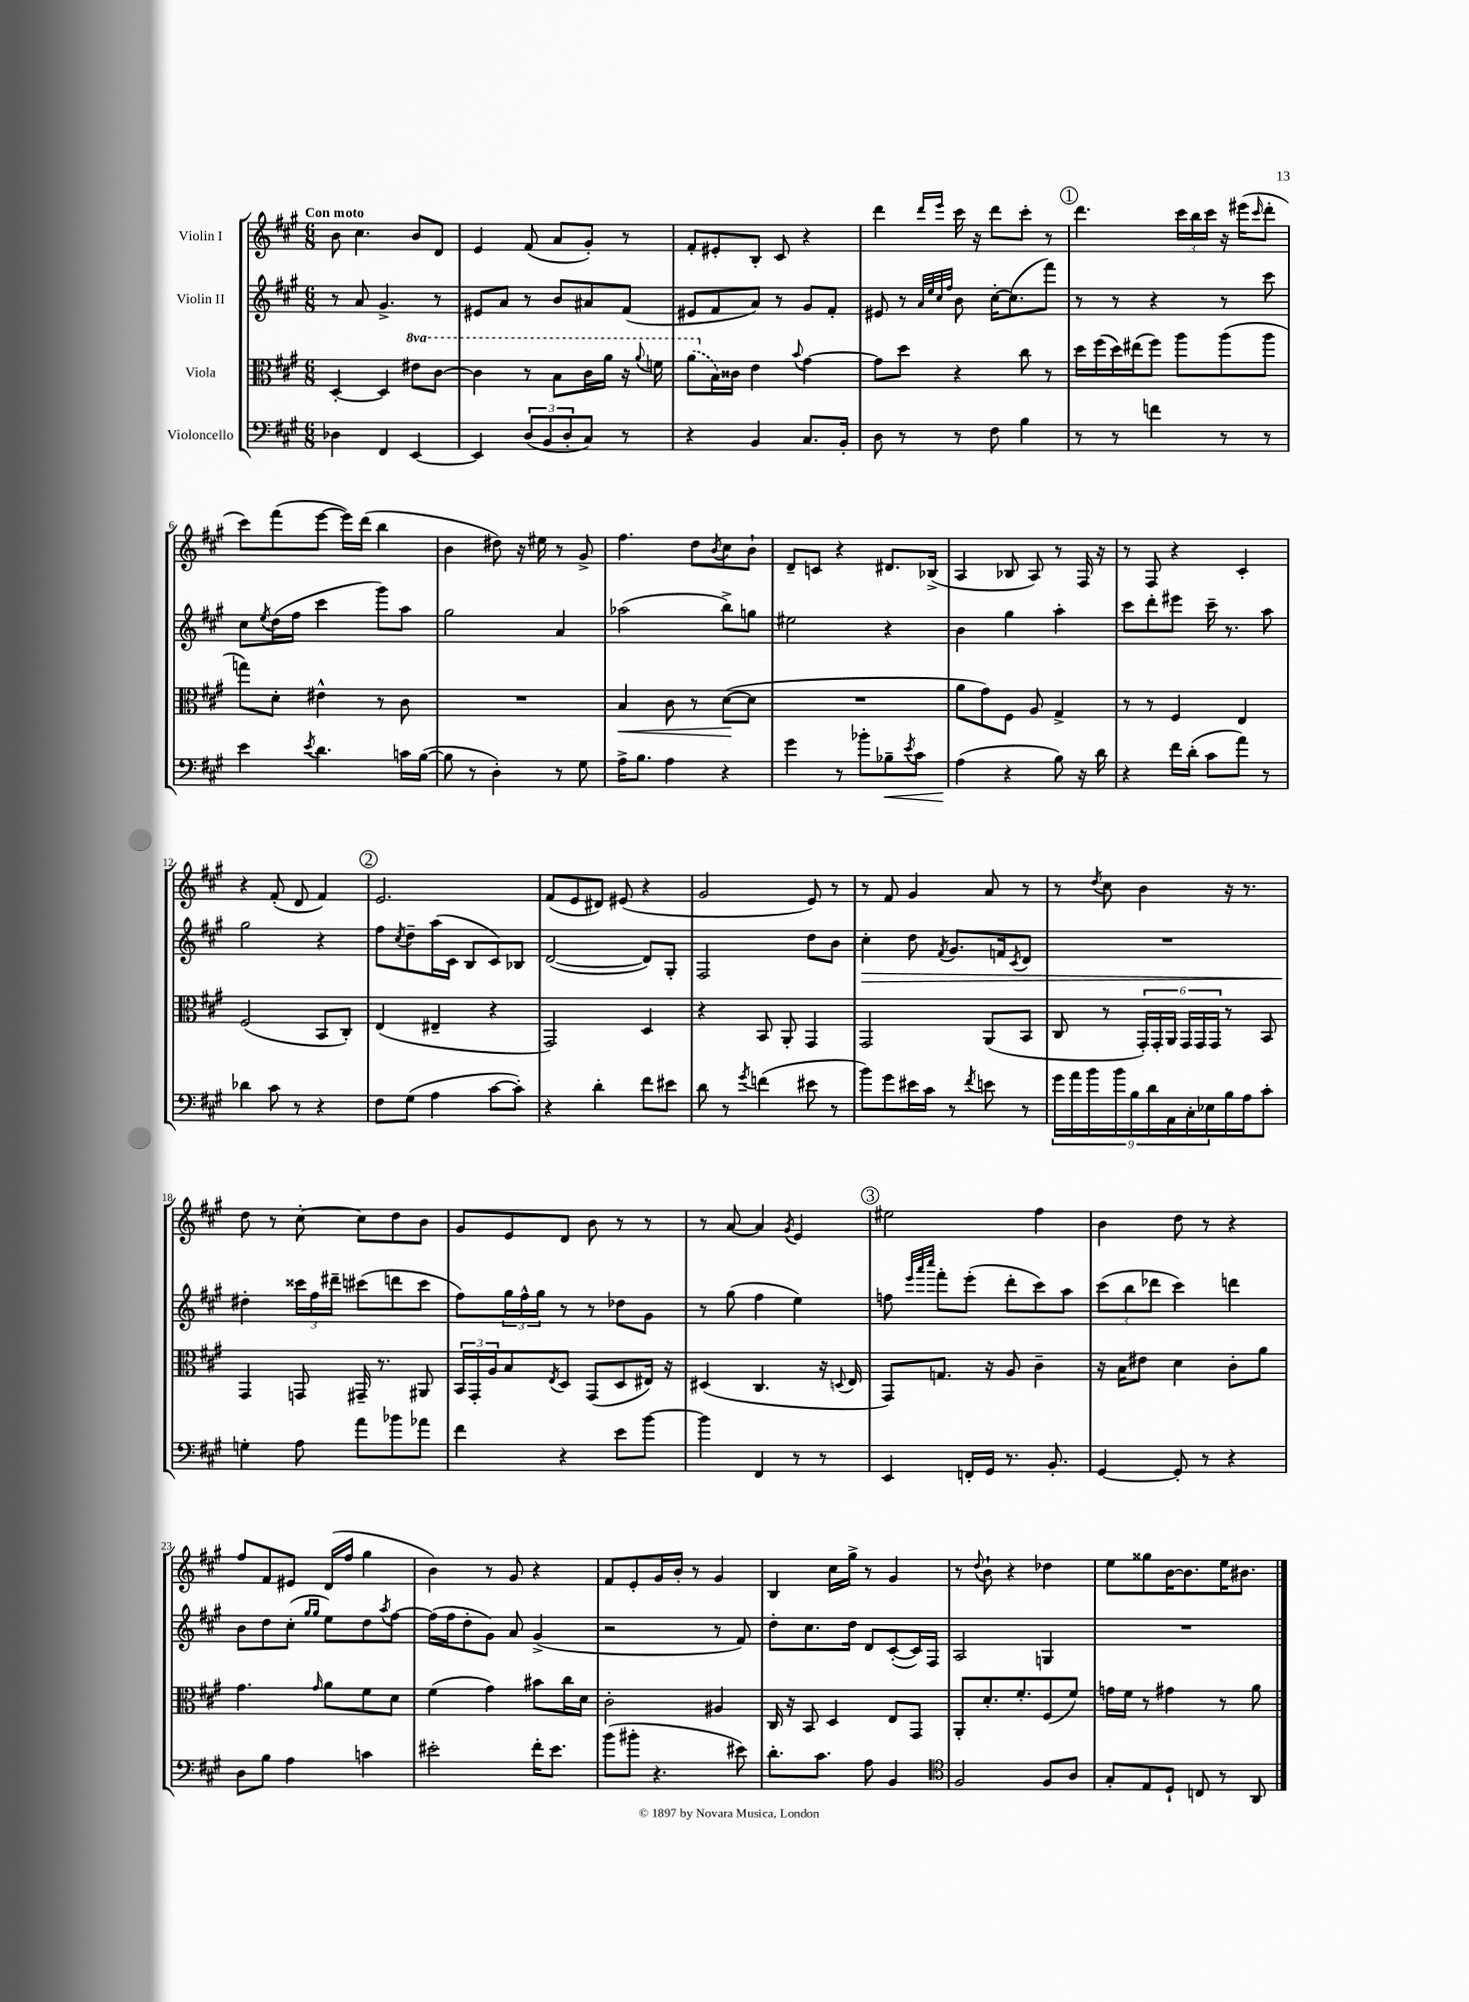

**kern	**kern	**kern	**kern
*staff4	*staff3	*staff2	*staff1
*clefF4	*clefC3	*clefG2	*clefG2
*k[f#c#g#]	*k[f#c#g#]	*k[f#c#g#]	*k[f#c#g#]
*M6/8	*M6/8	*M6/8	*M6/8
4D-	[4D'	8r	8b
.	.	8a	4.cc#
4FF#	4D]	4.g#^	.
[4EE	8ee#	.	8b
.	[8cc#	8r	8d
=	=	=	=
4EE]	4cc#]	8e#	4e
.	.	8a	.
(12D	8r	8r	(8f#
12BB	.	.	.
.	8b	8b	8a
12D'	.	.	.
8C#)	16cc#	8a#	8g#')
.	16aa	.	.
8r	16r	(8f#	8r
.	8qqaa	.	.
.	16ff	.	.
=	=	=	=
4r	(8aa	8e#	8f#'
.	16B)	8f#	8e#'
.	16c##	.	.
4BB	4e	8a)	8B'
.	.	8r	8c#
.	8qqb	.	.
8.C#	[4g#	8g#	4r
.	.	8f#'	.
16BB'	.	.	.
=	=	=	=
8D	8g#]	8e#	4ddd
8r	8dd	8r	.
.	.	32qqa	.
.	.	32qqee	.
.	.	32qqcc#	16qqddd
.	.	32qqff#	16qqeee
8r	4r	8b	16ccc#
.	.	.	16r
8F#	.	[16cc#'	8ddd
.	.	(8.cc#]	.
4B	8cc#	.	8ccc#'
.	8r	8fff#)	8r
=	=	=	=
8r	16dd	8r	4.ddd
.	(16ff#	.	.
8r	16dd)	8r	.
.	(16ee#	.	.
4f	8ff#)	4r	.
.	8aa	.	24ccc#
.	.	.	24bb
.	.	.	24ccc#
8r	(8aa	8r	16r
.	.	.	(16eee#
.	.	.	16qqccc#
8r	8aa	8ccc#	8ddd'
=	=	=	=
4e	8gg)	8cc#	8ccc#)
.	.	8qee	.
.	8d'	(16dd	(8fff#
.	.	16ff#	.
8qe	.	.	.
4.d	4e#^^	4ccc#	[8eee
.	.	.	16eee])
.	.	.	(16ddd
.	8r	8ggg#)	4bb
16c	8c#	8aa	.
([16B	.	.	.
=	=	=	=
8B]	2.r	2gg#	4b
8r	.	.	.
4D')	.	.	8dd#)
.	.	.	16r
.	.	.	16ee#
8r	.	4a	8r
8G#	.	.	8g#^
=	=	=	=
16A^	4B	(2aa-	4.ff#
8.B	.	.	.
4A	8c#	.	.
.	8r	.	8dd
.	.	.	8qb
4r	([8d	8bb^)	8cc#
.	8d]	8gg	8b`
=	=	=	=
4g#	2.r	2ee#	8d~
.	.	.	8c
8r	.	.	4r
8b-'	.	.	.
8B-~	.	4r	8.d#
8qe	.	.	.
8c#	.	.	.
.	.	.	(16B-^
=	=	=	=
(4A	8a	4b	4A
.	8g#)	.	.
4r	8F#	4gg#	8B-
.	8A	.	8A)
8B)	4G#^	4aa'	8r
16r	.	.	16F#
16d	.	.	16r
=	=	=	=
4r	8r	8ccc#	8r
.	8r	8ddd'	8F#
16f#	4F#	8eee#	4r
(16d'	.	.	.
8c#	.	16ccc#~	.
.	.	8.r	.
8a)	4E	.	4c#'
8r	.	8aa	.
=	=	=	=
4d-	(2F#	2gg#	4r
8c#	.	.	(8f#'
8r	.	.	8d
4r	8BB	4r	4f#)
.	8C#')	.	.
=	=	=	=
8F#	(4E	8ff#	2.e
.	.	8qcc#	.
(8G#	.	8dd~	.
4A	4E#~	(16aa	.
.	.	16c#	.
.	.	8B	.
[8c#	4r	8c#)	.
8c#'])	.	8B-	.
=	=	=	=
4r	2GG#)	([2d	(8f#
.	.	.	8e
4d'	.	.	8d#)
.	.	.	(8e#
8f#	4D	8d])	4r
8e#	.	8G#'	.
=	=	=	=
8d	4r	2F#	2g#
8r	.	.	.
8qg#	.	.	.
(4f	8BB	.	.
.	8AA'	.	.
8e#	4GG#	8dd	8e)
8r	.	8b	8r
=	=	=	=
8b)	2GG#	4cc#'	8r
8g#	.	.	8f#
16e#	.	8dd	4g#
16c#	.	.	.
.	.	8qf#	.
8r	.	8.g#	.
8qf#	.	.	.
8e	(8AA	.	8a
.	.	16f	.
.	.	8qc#	.
8r	8BB	8d	8r
=	=	=	=
18g#	8C#	2.r	8r
18a	.	.	.
18b	.	.	.
.	.	.	8qdd
.	8r	.	8cc#
18b	.	.	.
18B	.	.	.
.	24GG#')	.	4b
18d	.	.	.
.	24GG#'	.	.
18AA	24AA	.	.
.	24GG#	.	.
18C#'	.	.	.
.	24GG#	.	.
18E-	.	.	.
.	24GG#	.	.
16B	8r	.	16r
16A	.	.	8.r
8c#'	8BB	.	.
=	=	=	=
4G'	4GG#	4dd#'	8dd
.	.	.	8r
8A	8GG	24ccc##	[8cc#'
.	.	24ff#	.
.	.	24ddd#~	.
8a	16GG#~	(8ccc#	8cc#]
.	8.r	.	.
8b-	.	8ddd	8dd
8a-	8AA#	8ccc#	8b
=	=	=	=
4f#	24BB	8ff#)	8g#
.	24GG#'	.	.
.	24A	.	.
.	8B	24gg#	8e
.	.	24ff#^^	.
.	.	24gg#	.
.	8qE	.	.
4r	8D	8r	8d
.	(8GG#	8r	8b
8e	8D	8dd-	8r
[8b	16E#)	8g#	8r
.	16r	.	.
=	=	=	=
4b]	(4D#	8r	8r
.	.	(8gg#	[8a
4FF#	4.C#	4ff#	4a]
.	.	.	8qg#
8r	.	4ee)	4e
8r	16r	.	.
.	8qqD	.	.
.	16E	.	.
=	=	=	=
4EE	8GG#)	8ff	2ee#
.	.	32qqeee	.
.	.	32qqaaa	.
.	.	32qqcccc#	.
.	8.G	8fff#'	.
16FF'	.	(8eee'	.
16GG#	16r	.	.
8.r	8A	8ddd'	.
.	4c#~	8ccc#)	4ff#
8.BB'	.	.	.
.	.	8aa	.
=	=	=	=
[4GG#	16r	(12ccc#	4b
.	16B	.	.
.	.	12bb	.
.	8e#	.	.
.	.	12ddd-	.
8GG#']	4d	4ccc#)	8dd
8r	.	.	8r
4r	8c#'	4ddd	4r
.	8a	.	.
=	=	=	=
8D	4.g#	8b	8ff#
8B	.	8dd	8f#
4A	.	(8cc#'	8e#
.	.	16qqgg#	.
.	16qqg#	16qqgg#	.
.	8a	8ee)	(16d
.	.	.	16ff#
4c	8f#	8dd	4gg#
.	.	8qaa	.
.	8d	[8ff#	.
=	=	=	=
2e#'	(4f#	(16ff#]	4b)
.	.	16ff#	.
.	.	8dd'	.
.	4g#)	8g#)	8r
.	.	8a	8g#
16f#'	8b#	(4g#^	4r
8.e#	.	.	.
.	16cc#	.	.
.	16d	.	.
=	=	=	=
(8b	2c#'	2r	8f#
8b#'	.	.	8e'
4.r	.	.	16g#
.	.	.	16b'
.	.	.	8r
.	4A#	8r	4g#
8e#)	.	8f#)	.
=	=	=	=
8.d'	16C#	8dd'	4B
.	16r	.	.
.	8BB	8.cc#	.
8.c#	.	.	.
.	4D	.	16cc#
.	.	16dd	16gg#^
8A	.	8d	8r
4BB	8E	([8c#'	4g#
.	8GG#	16c#])	.
.	.	16F#	.
=	=	=	=
*clefC4	*	*	*
2F#	8AA'	2A	8r
.	.	.	8qqdd
.	8.d'	.	8b`
.	.	.	4r
.	8.f#'	.	.
8F#	(8F#	4G	4dd-
8A	8f#)	.	.
=	=	=	=
8G#'	16g	2.r	8ee
.	16f#	.	.
8E	8r	.	8gg##
8D`	4g#	.	[16b
.	.	.	8.b]
8C	.	.	.
8r	8r	.	16ee
.	.	.	8.b#
8AA	8a	.	.
==	==	==	==
*-	*-	*-	*-
